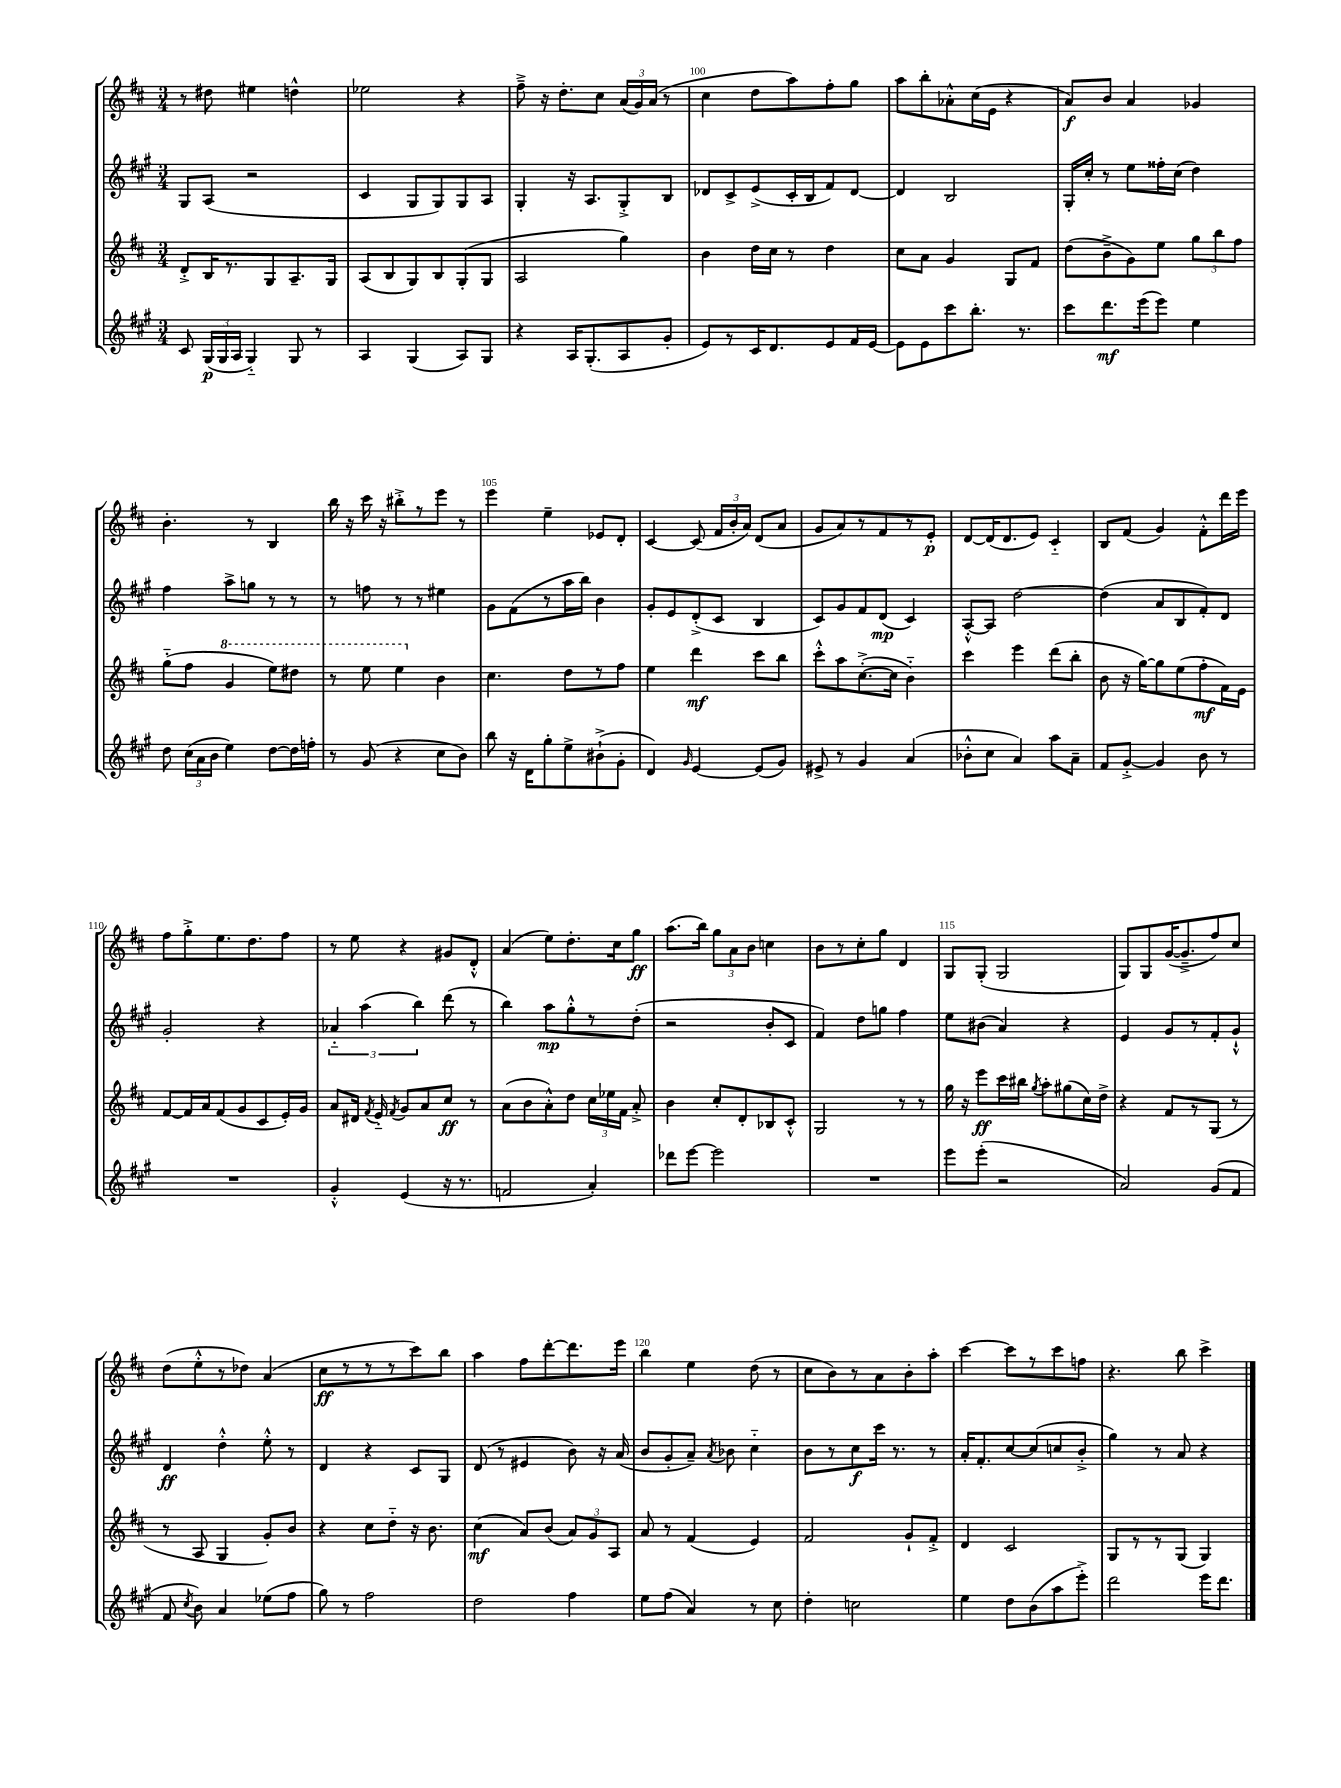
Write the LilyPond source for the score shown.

<<
\new StaffGroup <<
\new Staff = "s0" {
    \clef treble \key d \major \numericTimeSignature \time 3/4
    \autoBeamOff r8 dis''8 eis''4 d''4-^ |
    ees''2 r4 |
    fis''8---> r16 d''8.[-. cis''8] \tuplet 3/2 { a'16[( g'16) a'16]( } r8 |
    cis''4 d''8[ a''8) fis''8-. g''8] |
    a''8[ b''8-. aes'8-.-^ cis''16( e'16] r4 |
    a'8[\f) b'8] a'4 ges'4 |
    b'4.-. r8 b4 |
    b''16 r16 cis'''16 r16 bis''8[-.-> r8 e'''8] r8 |
    e'''4 e''4-- ees'8[ d'8]-. |
    cis'4~ cis'8( \tuplet 3/2 { fis'16[ b'16-. a'16]) } d'8[( a'8] |
    g'8[ a'8) r8 fis'8 r8 e'8]-.\p |
    d'8[~ d'16( d'8. e'8]) cis'4-_ |
    b8[ fis'8]( g'4) fis'8[-.-^ d'''16 e'''16] |
    fis''8[ g''8-.-> e''8. d''8. fis''8] |
    r8 e''8 r4 gis'8[ d'8]-.-^ |
    a'4( e''8[) d''8.-. cis''16 g''8]\ff |
    a''8.[( b''16]) \tuplet 3/2 { g''8[ a'8 b'8] } c''4 |
    b'8[ r8 cis''8-. g''8] d'4 |
    g8[ g8]-.( g2 |
    g8[) g8 g'16~( g'8.---> fis''8) cis''8] |
    d''8[( e''8-.-^ r8 des''8]) a'4( |
    cis''8[\ff r8 r8 r8 cis'''8) b''8] |
    a''4 fis''8[ d'''8~-. d'''8. e'''16] |
    b''4 e''4 d''8( r8 |
    cis''8[ b'8) r8 a'8 b'8-. a''8]-. |
    cis'''4~ cis'''8[ r8 cis'''8 f''8] |
    r4. b''8 cis'''4-> \bar "|." |
}
\new Staff = "s1" {
    \clef treble \key a \major \numericTimeSignature \time 3/4
    \autoBeamOff gis8[ a8]( r2 |
    cis'4 gis8[ gis8) gis8 a8] |
    gis4-. r16 a8.[ gis8-.-> b8] |
    des'8[ cis'8-> e'8->( cis'16-. b16 fis'8) des'8]~ |
    des'4 b2 |
    gis16[-. cis''16]-. r8 e''8[ fisis''16-. cis''16]( d''4) |
    fis''4 a''8[-> g''8] r8 r8 |
    r8 f''8 r8 r8 eis''4 |
    gis'8[ fis'8( r8 a''16 b''16]) b'4 |
    gis'8[-. e'8 d'8-.->( cis'8] b4 |
    cis'8[) gis'8 fis'8 d'8]\mp( cis'4) |
    a8[~-.-^ a8] d''2~ |
    d''4( a'8[ b8 fis'8-.) d'8] |
    gis'2-. r4 |
    \tuplet 3/2 { aes'4-_ a''4( b''4) } d'''8( r8 |
    b''4) a''8[\mp gis''8-.-^ r8 d''8]-.( |
    r2 b'8[-. cis'8] |
    fis'4) d''8[ g''8] fis''4 |
    e''8[ bis'8]( a'4) r4 |
    e'4 gis'8[ r8 fis'8-. gis'8]-!-^ |
    d'4\ff d''4-.-^ e''8-.-^ r8 |
    d'4 r4 cis'8[ gis8] |
    d'8( r8 eis'4 b'8) r16 a'16( |
    b'8[ gis'8-. a'8]--) \acciaccatura { a'8 } bes'8 cis''4-_ |
    b'8[ r8 cis''8\f cis'''16] r8. r8 |
    a'16[-. fis'8.-. cis''8~ cis''8( c''8 b'8]-.-> |
    gis''4) r8 a'8 r4 \bar "|." |
}
\new Staff = "s2" {
    \clef treble \key d \major \numericTimeSignature \time 3/4
    \autoBeamOff d'8[-.-> b16 r8. g8 a8.-- g16] |
    a8[( b8 g8) b8 g8-.( g8] |
    a2 g''4) |
    b'4 d''16[ cis''16] r8 d''4 |
    cis''8[ a'8] g'4 g8[ fis'8] |
    d''8[( b'8---> g'8) e''8] \tuplet 3/2 { g''8[ b''8 fis''8] } |
    g''8[-_( fis''8] \ottava #1 g''4 e'''8[) dis'''8] |
    r8 e'''8 e'''4 \ottava #0 b'4 |
    cis''4. d''8[ r8 fis''8] |
    e''4 d'''4\mf cis'''8[ b''8] |
    cis'''8[-.-^ a''8 cis''8.~-.->( cis''16] b'4-_) |
    cis'''4 e'''4 d'''8[( b''8]-. |
    b'8 r16 g''16[~) g''8 e''8( fis''8-.\mf fis'16) e'16] |
    fis'8[~ fis'16 a'16 fis'8( g'8 cis'8 e'16-.) g'16] |
    a'8[ dis'16] \acciaccatura { fis'8 } e'16-_ \acciaccatura { fis'8 } g'8[ a'8 cis''8]\ff r8 |
    a'8[( b'8 a'8-.-^) d''8] \tuplet 3/2 { cis''16[ ees''16 fis'16] } a'8-.-> |
    b'4 cis''8[-. d'8-. bes8 cis'8]-.-^ |
    g2 r8 r8 |
    g''16 r16 e'''8[\ff cis'''16 bis''16] \acciaccatura { g''8 } a''8[-. gis''8( cis''16) d''16]-> |
    r4 fis'8[ r8 g8]( r8 |
    r8 a8 g4 g'8[-.) b'8] |
    r4 cis''8[ d''8]-_ r16 b'8. |
    cis''4\mf( a'8[) b'8]( \tuplet 3/2 { a'8[) g'8 a8] } |
    a'8 r8 fis'4( e'4) |
    fis'2 g'8[-! fis'8]-.-> |
    d'4 cis'2 |
    g8[ r8 r8 g8]( g4) \bar "|." |
}
\new Staff = "s3" {
    \clef treble \key a \major \numericTimeSignature \time 3/4
    \autoBeamOff cis'8 \tuplet 3/2 { gis16[\p( gis16 a16] } gis4-_) gis8 r8 |
    a4 gis4( a8[) gis8] |
    r4 a16[ gis8.-.( a8 gis'8]-. |
    e'8[) r8 cis'16 d'8. e'8 fis'16 e'16]~ |
    e'8[ e'8 cis'''8 b''8.]-. r8. |
    cis'''8[ d'''8.\mf e'''16( e'''8]) e''4 |
    d''8 \tuplet 3/2 { cis''16[( a'16 b'16] } e''4) d''8[~ d''16 f''16]-. |
    r8 gis'8( r4 cis''8[ b'8]) |
    b''8 r16 d'16[ gis''8-. e''8-> bis'8-!->( gis'8]-. |
    d'4) \grace { gis'16 } e'4~ e'8[( gis'8]) |
    eis'8-> r8 gis'4 a'4( |
    bes'8[-.-^ cis''8] a'4) a''8[ a'8]-- |
    fis'8[ gis'8]~-.-> gis'4 b'8 r8 |
    R2. |
    gis'4-.-^ e'4( r16 r8. |
    f'2 a'4-.) |
    des'''8[ e'''8]~ e'''2 |
    R2. |
    e'''8[ e'''8]-.( r2 |
    a'2) gis'8[( fis'8] |
    fis'8 \acciaccatura { cis''8 } b'8) a'4 ees''8[( fis''8] |
    gis''8) r8 fis''2 |
    d''2 fis''4 |
    e''8[ fis''8]( a'4) r8 cis''8 |
    d''4-. c''2 |
    e''4 d''8[ b'8( a''8 e'''8]-.->) |
    d'''2 e'''16[ d'''8.] \bar "|." |
}
>>
>>
\layout { \context { \Score currentBarNumber = #97 \override BarNumber.break-visibility = ##(#f #t #t) barNumberVisibility = #(every-nth-bar-number-visible 5) } }
